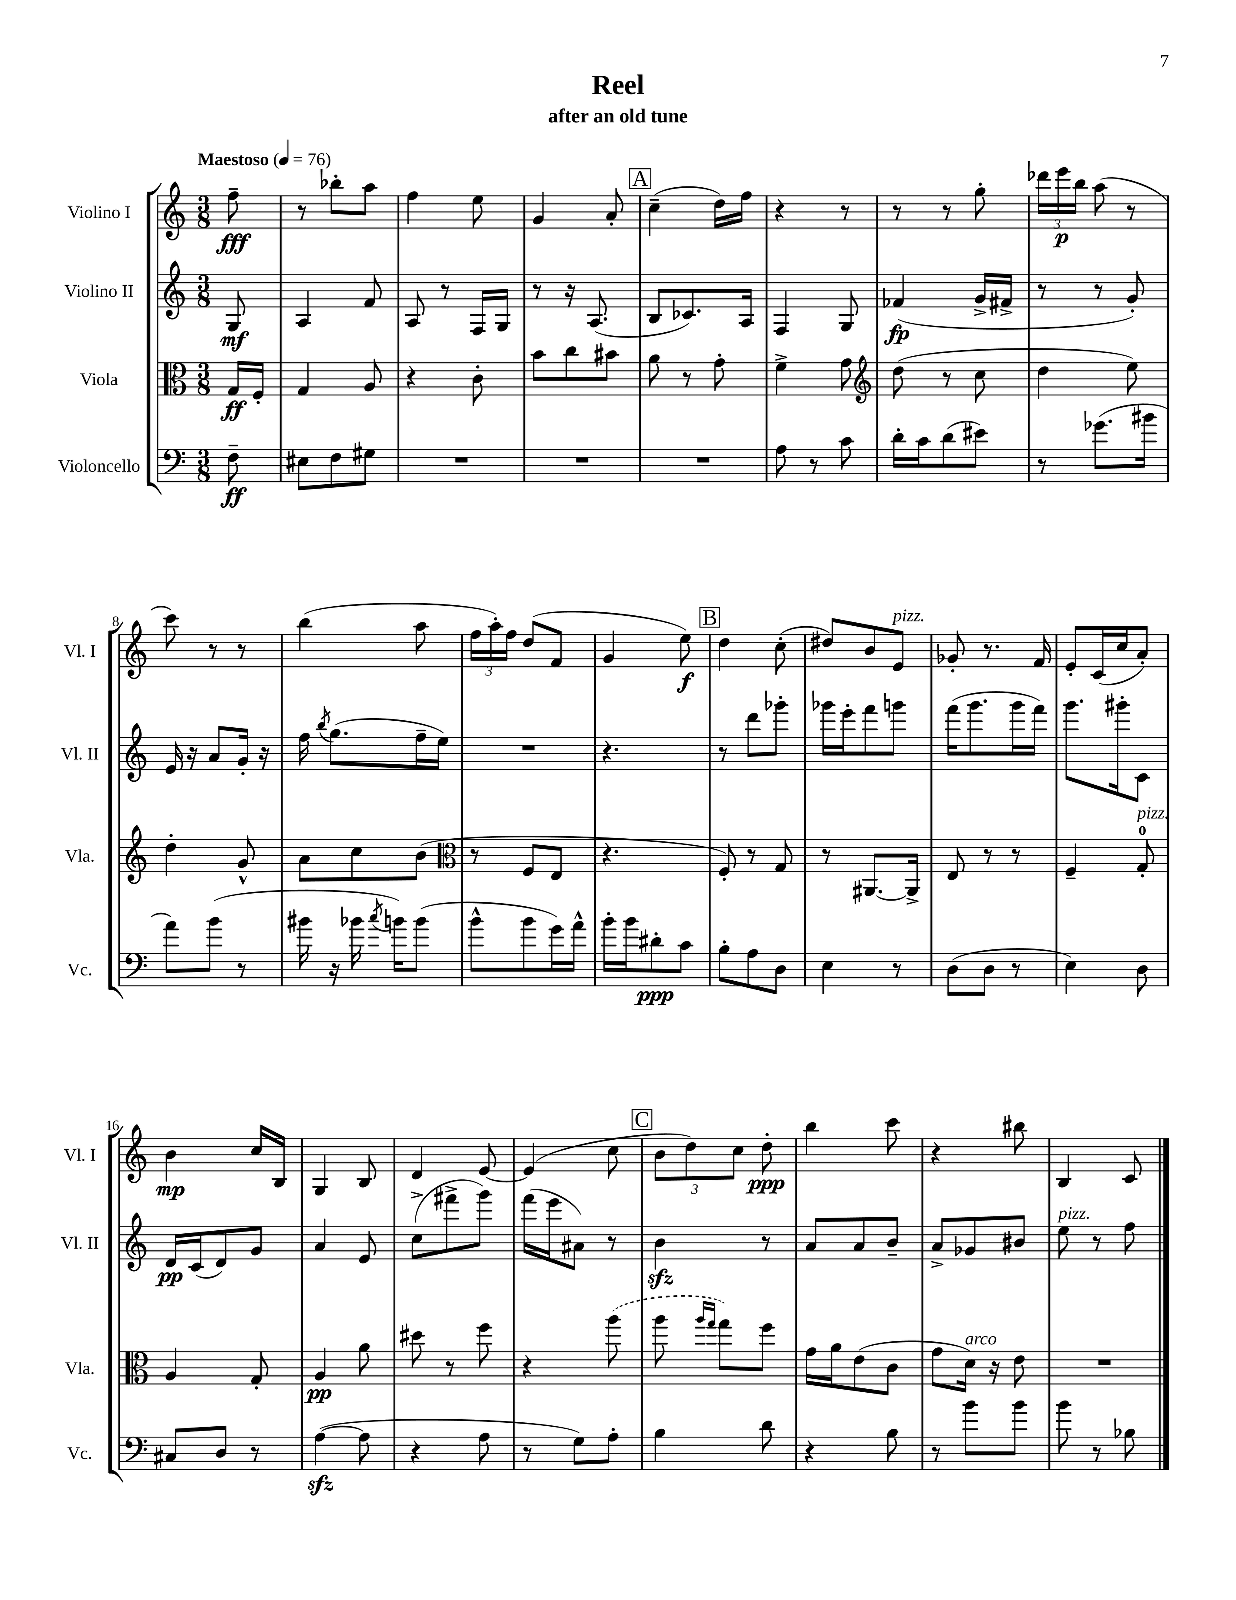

**kern	**kern	**kern	**kern
*staff4	*staff3	*staff2	*staff1
*clefF4	*clefC3	*clefG2	*clefG2
*k[]	*k[]	*k[]	*k[]
*M3/8	*M3/8	*M3/8	*M3/8
*MM76	*MM76	*MM76	*MM76
8F~\	16G/LL	8G/	8ff~\
.	16F'/JJ	.	.
=	=	=	=
8E#\L	4G/	4A/	8r
8F\	.	.	8bb-'\L
8G#\J	8A/	8f/	8aa\J
=	=	=	=
4.r	4r	8A/	4ff\
.	.	8r	.
.	8c'\	16F/LL	8ee\
.	.	16G/JJ	.
=	=	=	=
4.r	8b\L	8r	4g/
.	8cc\	16r	.
.	.	(8.A/	.
.	8b#\J	.	8a'/
=	=	=	=
4.r	8a\	8B/L	(4cc~\
.	8r	8.c-/)	.
.	8g'\	.	16dd\LL)
.	.	16A/Jk	16ff\JJ
=	=	=	=
8A\	4f^\	4F/	4r
8r	.	.	.
8c\	8g\	8G/	8r
=	=	=	=
*	*clefG2	*	*
16d'\LL	(8dd\	(4f-/	8r
16c\J	.	.	.
(8d\	8r	.	8r
8e#\J)	8cc\	16g^/LL	8gg'\
.	.	16f#^/JJ	.
=	=	=	=
8r	4dd\	8r	24ddd-\LL
.	.	.	24eee\
.	.	.	24bb\JJ
(8.g-\L	.	8r	(8aa\
.	8ee\)	8g'/)	8r
16b#\Jk	.	.	.
=	=	=	=
8a\L)	4dd'\	16e/	8ccc\)
.	.	16r	.
(8b\J	.	8a/L	8r
8r	8g^^/	16g'/Jk	8r
.	.	16r	.
=	=	=	=
16b#\	8a\L	16ff\	(4bb\
.	.	8qbb/	.
16r	.	(8.gg\L	.
16b-\	8cc\	.	.
8qcc/	.	.	.
16b\LK)	.	.	.
(8b\J	(8b\J	16ff~\L	8aa\
.	.	16ee\JJ)	.
=	=	=	=
*	*clefC3	*	*
8b^^\L	8r	4.r	24ff\LL
.	.	.	24aa'\)
.	.	.	24ff\JJ
8b\	8F/L	.	(8dd/L
16g\L)	8E/J	.	8f/J
16a^^\JJ	.	.	.
=	=	=	=
16b'\LL	4.r	4.r	4g/
16b\J	.	.	.
8d#'\	.	.	.
8c\J	.	.	8ee\)
=	=	=	=
8B'\L	8F'/)	8r	4dd\
8A\	8r	8ddd\L	.
8D\J	8G/	8ggg-'\J	(8cc'\
=	=	=	=
4E\	8r	16ggg-\LL	8dd#/L)
.	.	16eee'\J	.
.	[8.AA#/L	8fff\	8b/
8r	.	8ggg\J	8e/J
.	16AA#^/]Jk	.	.
=	=	=	=
(8D\L	8E/	(16fff\LK	8g-'/
.	.	8.ggg\	.
8D\J	8r	.	8.r
8r	8r	16ggg\L	.
.	.	16fff\JJ)	16f/
=	=	=	=
4E\)	4F~/	8.ggg\L	8e'/L
.	.	.	(16c/L
.	.	16ggg#'\k	16cc/J
8D\	8G'/	8c\J	8a'/J)
=	=	=	=
8C#/L	4A/	16d/LL	4b\
.	.	(16c/J	.
8D/J	.	8d/)	.
8r	8G'/	8g/J	16cc/LL
.	.	.	16B/JJ
=	=	=	=
([4A\	4A/	4a/	4G/
8A\]	8a\	8e/	8B/
=	=	=	=
4r	8dd#\	(8cc^\L	4d/
.	8r	8fff#^\	.
8A\	8ff\	8ggg\J)	[8e/
=	=	=	=
8r	4r	(16fff\LL	(4e/]
.	.	16eee\J	.
8G\L)	.	8a#\J)	.
8A'\J	(8aa\	8r	8cc\
=	=	=	=
4B\	8aa\	4b\	12b\L
.	.	.	12dd\)
.	16qqaa/LL	.	.
.	16qqgg/JJ	.	.
.	8gg\L)	.	.
.	.	.	12cc\J
8d\	8ff\J	8r	8dd'\
=	=	=	=
4r	16g\LL	8a/L	4bb\
.	16a\J	.	.
.	(8e\	8a/	.
8B\	8c\J	8b~/J	8ccc\
=	=	=	=
8r	8g\L	8a^/L	4r
8b\L	16d\Jk)	8g-/	.
.	16r	.	.
8b\J	8e\	8b#/J	8bb#\
=	=	=	=
8b\	4.r	8ee\	4B/
8r	.	8r	.
8B-\	.	8ff\	8c/
==	==	==	==
*-	*-	*-	*-
